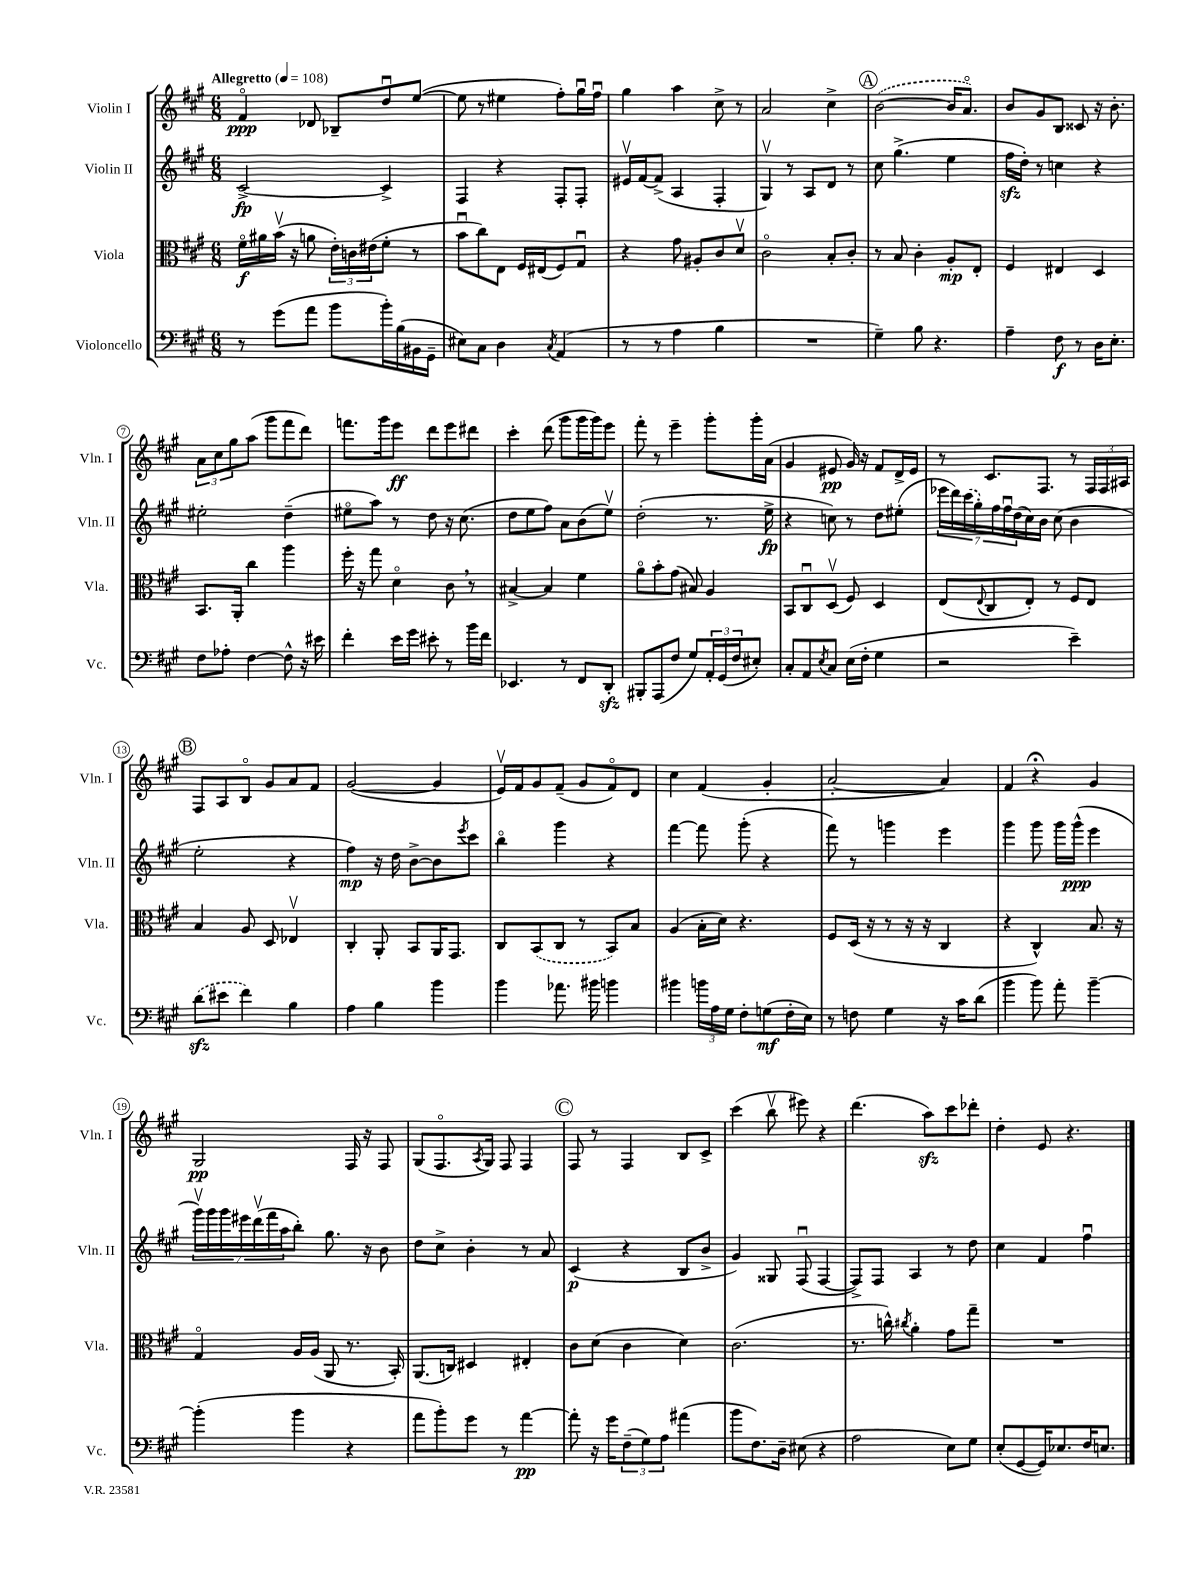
<<
\new StaffGroup <<
\new Staff = "s0" \with { instrumentName = "Violin I" shortInstrumentName = "Vln. I" } {
    \clef treble \key a \major \numericTimeSignature \time 6/8 \tempo "Allegretto" 4 = 108
    fis'4\flageolet\ppp des'8 bes8-- d''8\downbow e''8~( |
    e''8 r8 eis''4 fis''8-.) gis''16\downbow fis''16\downbow |
    gis''4 a''4 cis''8-> r8 |
    a'2 cis''4-> |
    \mark \markup { \circle "A" } \once \slurDashed b'2~( b'16 a'8.\flageolet) |
    b'8 gis'8 b8 cisis'8 r16 b'8.-. |
    \tuplet 3/2 { a'8 cis''8 gis''8 } a''8( gis'''8 fis'''8 d'''8) |
    f'''8. gis'''16 e'''8\ff d'''8 e'''8 dis'''8 |
    cis'''4-. d'''8( gis'''8 gis'''16 gis'''16) e'''8 |
    fis'''8-. r8 e'''4-- gis'''8-. gis'''16-. a'16( |
    gis'4 eis'8\pp gis'16) r16 fis'8 d'16-> eis'16 |
    r8 cis'8. fis8. r8 \tuplet 3/2 { fis16 fis16 ais16 } |
    \mark \markup { \circle "B" } fis8 a8 b8\flageolet gis'8 a'8 fis'8 |
    gis'2~( gis'4 |
    e'16\upbow) fis'16 gis'8 fis'8--( gis'8 fis'8\flageolet) d'8 |
    cis''4 fis'4( gis'4-. |
    a'2~-. a'4) |
    fis'4 r4\fermata gis'4 |
    gis2\pp fis16 r16 fis8 |
    gis8( fis8.\flageolet \acciaccatura { a8 } gis16) fis8 fis4 |
    \mark \markup { \circle "C" } fis8 r8 fis4 b8 cis'8-> |
    cis'''4( b''8\upbow eis'''8) r4 |
    d'''4.( a''8\sfz) cis'''8 des'''8-. |
    d''4-. e'8 r4. \bar "|." |
}
\new Staff = "s1" \with { instrumentName = "Violin II" shortInstrumentName = "Vln. II" } {
    \clef treble \key a \major \numericTimeSignature \time 6/8
    cis'2~->\fp cis'4-> |
    fis4 r4 fis8-. fis8-. |
    eis'16\upbow fis'16~ fis'8->( a4 fis4-. |
    gis4\upbow) r8 a8 d'8 r8 |
    \mark \markup { \circle "A" } cis''8 gis''4.->( e''4 |
    fis''16\sfz d''16-.) r8 c''4 r4 |
    eis''2-. d''4--( |
    eis''8\flageolet a''8) r8 d''8 r16 cis''8.( |
    d''8 e''8 fis''8) a'8 b'8( e''8\upbow) |
    d''2-.( r8. e''16->\fp |
    r4 c''8) r8 d''8 eis''8-.( |
    \tuplet 7/4 { ees'''16 d'''16) \once \slurDashed cis'''16( gis''16-.) fis''16 fis''16\downbow d''16( } cis''16) b'16 cis''8( b'4 |
    \mark \markup { \circle "B" } e''2-. r4 |
    fis''4\mp) r16 d''16 b'8~-> b'8 \acciaccatura { e'''8 } cis'''8 |
    b''4\flageolet gis'''4 r4 |
    fis'''4~ fis'''8 gis'''8-.( r4 |
    fis'''8) r8 g'''4 e'''4 |
    gis'''4 gis'''8 gis'''16 gis'''16-^\ppp( e'''4 |
    \tuplet 7/4 { gis'''16\upbow) gis'''16 gis'''16 eis'''16 d'''16\upbow( fis'''16 a''16 } b''8-.) gis''8. r16 b'8 |
    d''8 cis''8-> b'4-. r8 a'8 |
    \mark \markup { \circle "C" } cis'4\p( r4 b8 b'8-> |
    gis'4) gisis8 fis8\downbow( fis4~ |
    fis8->) fis8 a4 r8 d''8 |
    cis''4 fis'4 fis''4\downbow \bar "|." |
}
\new Staff = "s2" \with { instrumentName = "Viola" shortInstrumentName = "Vla." } {
    \clef alto \key a \major \numericTimeSignature \time 6/8
    fis'16\flageolet\f ais'16 b'16\upbow( r16 a'8 \tuplet 3/2 { e'16-.) c'16 eis'16( } fis'8-. r8 |
    b'8\downbow cis''8) e8 fis16 eis16( fis8) gis8\downbow |
    r4 gis'8 ais8-. cis'8 d'8\upbow |
    cis'2\flageolet b8-. cis'8-. |
    \mark \markup { \circle "A" } r8 b8 cis'4-. a8-.\mp e8-. |
    fis4 eis4 d4 |
    b,8. a,16-. cis''4 a''4 |
    fis''16-. r16 gis''8 d'4\flageolet cis'8 \breathe r8 |
    bis4~-> bis4 fis'4 |
    a'8\flageolet b'8-. gis'8( bis8) a4 |
    b,8 cis8\downbow d8\upbow( fis8) d4 |
    e8( \appoggiatura { e8 } cis8 e8-.) r8 fis8 e8 |
    \mark \markup { \circle "B" } b4 a8 d8 ees4\upbow |
    cis4-. a,8-. b,8 a,16 gis,8. |
    cis8 \once \slurDashed b,8( cis8 r8 b,8) b8 |
    a4( b16-. d'16) r4. |
    fis8 d16( r16 r8 r16 r16 cis4 |
    r4 cis4-^) b8. r16 |
    gis4\flageolet a16 a16( a,8 r8. b,16-.) |
    a,8.( c16) dis4 eis4-. |
    \mark \markup { \circle "C" } cis'8 d'8( cis'4 d'4) |
    cis'2.( |
    r8. c''16-^) \acciaccatura { cis''8 } a'4-. gis'8 gis''8-- |
    R2. \bar "|." |
}
\new Staff = "s3" \with { instrumentName = "Violoncello" shortInstrumentName = "Vc." } {
    \clef bass \key a \major \numericTimeSignature \time 6/8
    r8 gis'8( a'8 b'8 b'16-.) b16( bis,16 gis,16-- |
    eis8) cis8 d4 \acciaccatura { cis8 } a,4( |
    r8 r8 a4 b4 |
    R2. |
    \mark \markup { \circle "A" } gis4--) b8 r4. |
    a4-- fis8\f r8 d16 e8.-. |
    fis8 aes8-. fis4~ fis8-^ r16 eis'16 |
    fis'4-. e'16 gis'16 eis'8-. r8 b'16 fis'16 |
    ees,4. r8 fis,8 d,8-.\sfz |
    bis,,8-. a,,8( fis8 gis8) \tuplet 3/2 { a,16-. gis,16( fis16 } eis8-.) |
    cis8-. a,8 \acciaccatura { e8 } cis8 e16( fis16-. gis4 |
    r2 e'4--) |
    \mark \markup { \circle "B" } \once \slurDashed d'8\sfz( eis'8 fis'4) b4 |
    a4 b4 b'4 |
    b'4 aes'8. bis'16 b'4 |
    bis'4 \tuplet 3/2 { b'16 a16 gis16 } fis8-. g8\mf( fis16-. e16) |
    r8 f8 gis4 r16 cis'16 d'8( |
    b'4 b'8) a'8-. b'4~-- |
    b'4-.( b'4 r4 |
    a'8 b'8-.) gis'8 r8 a'4~\pp |
    \mark \markup { \circle "C" } a'8-. r16 gis'16 \tuplet 3/2 { fis8--( gis8) a8 } ais'4( |
    b'8 fis8.) d16-- eis8( r4 |
    a2 e8) gis8 |
    e8-.( gis,8~ gis,16) ees8. fis16 e8. \bar "|." |
}
>>
>>
\layout { \context { \Score \override BarNumber.stencil = #(make-stencil-circler 0.1 0.3 ly:text-interface::print) } }
